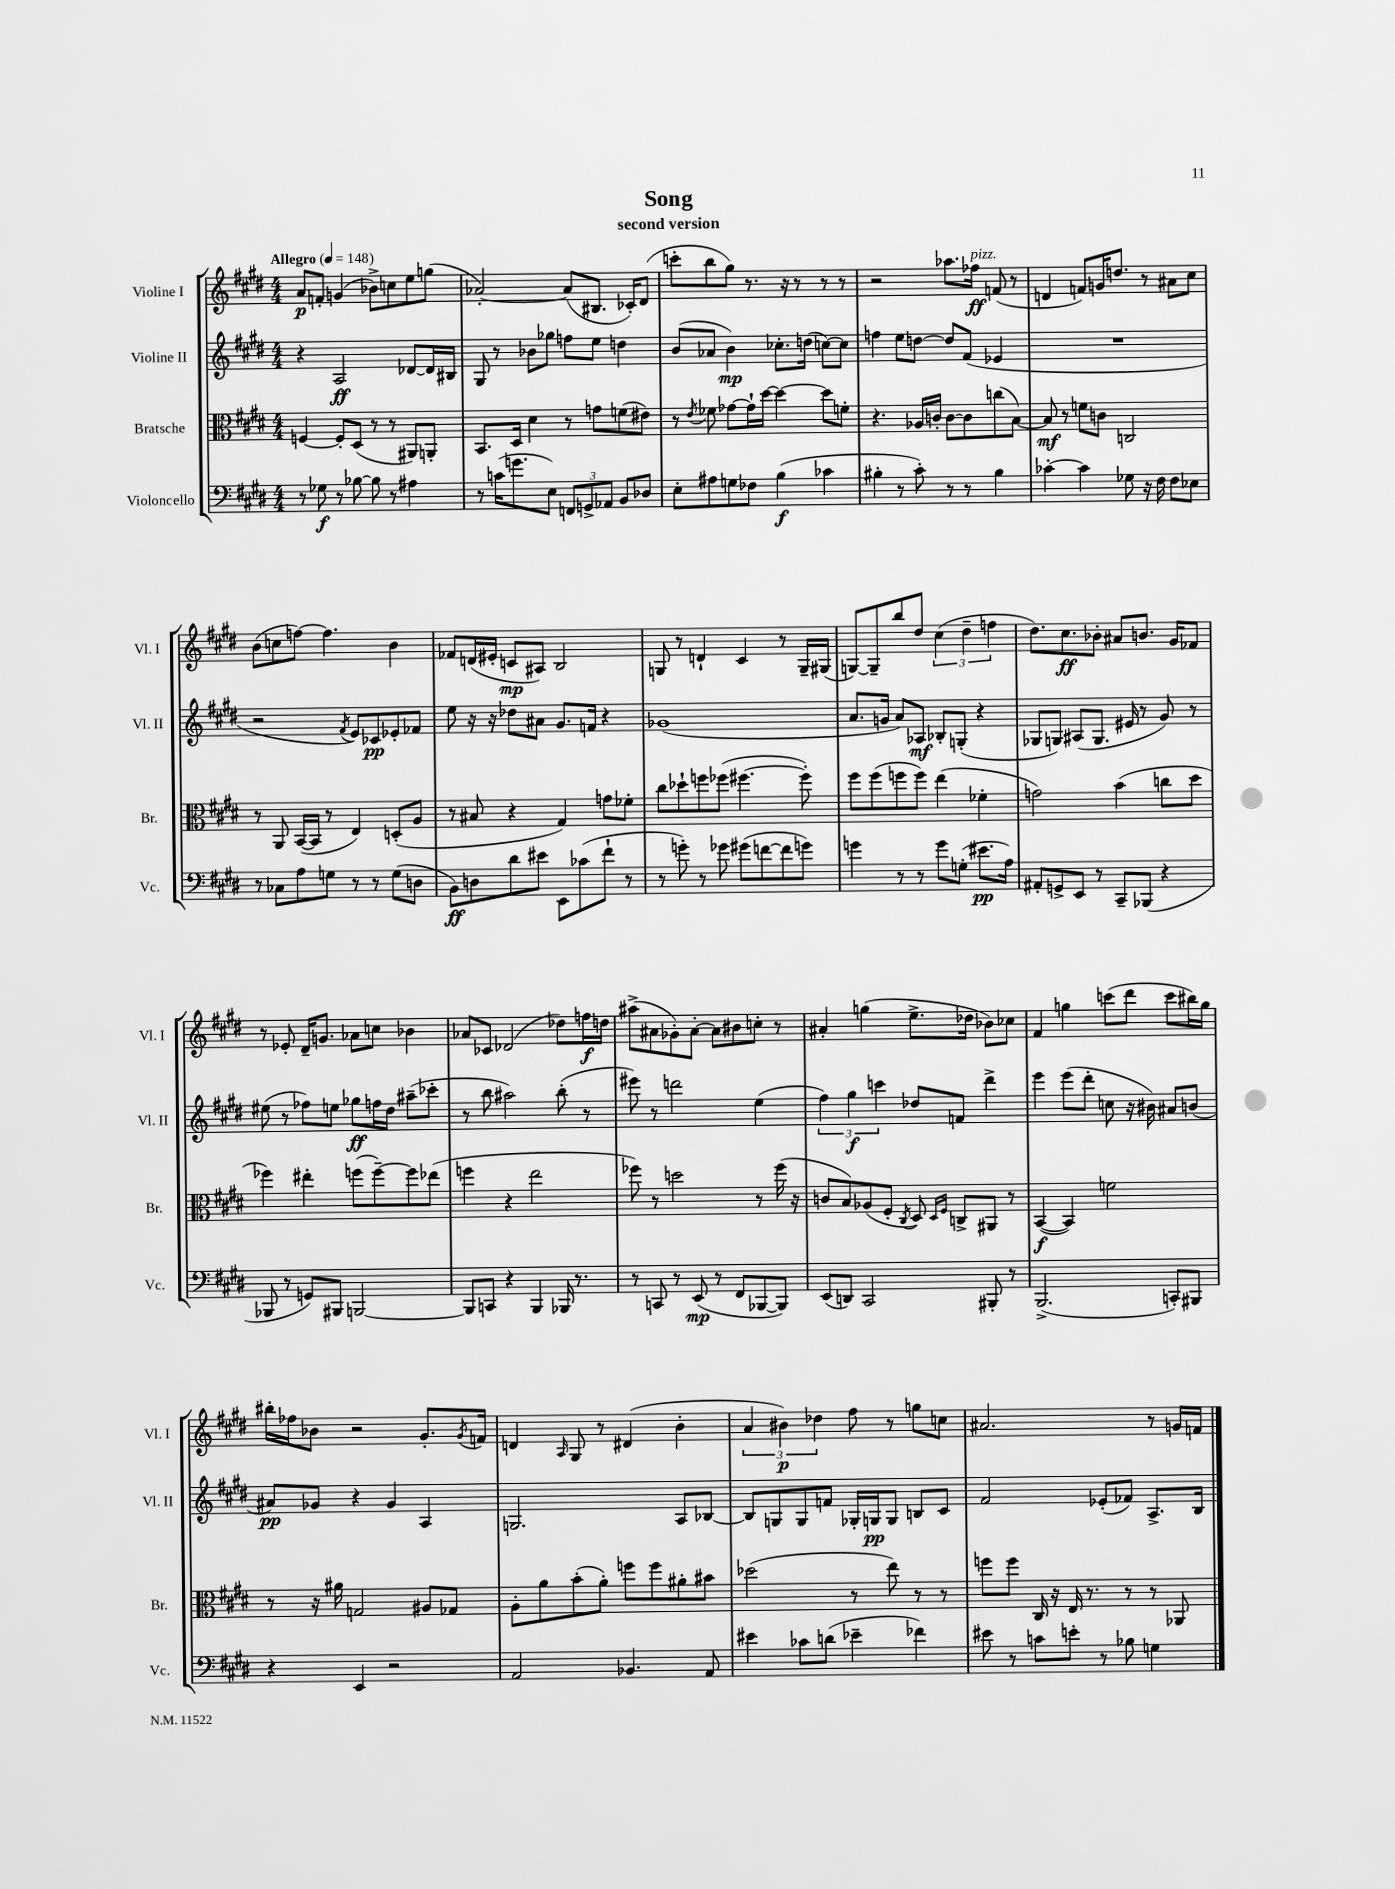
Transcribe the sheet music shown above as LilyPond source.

\header { title = "Song" subtitle = "second version" }
<<
\new StaffGroup <<
\new Staff = "s0" \with { instrumentName = "Violine I" shortInstrumentName = "Vl. I" } {
    \clef treble \key e \major \numericTimeSignature \time 4/4 \tempo "Allegro" 4 = 148
    a'8\p f'8-. g'4( bes'8->) c''8 e''8 g''8( |
    aes'2~-.) aes'8( bis8. ces'16-.) dis'8( |
    c'''8-. b''8 gis''8) r8. r16 r8 r8 r8 |
    r2 aes''8. fes''16\ff^\markup { \italic "pizz." } f'8( r8 |
    d'4 f'8) g'16 d''8. r8 ais'8 cis''8 |
    b'8( c''8 f''8~) f''4. b'4 |
    fes'8 d'16( eis'16-. c'8\mp ais8) b2 |
    g8 r8 d'4-! cis'4 r8 g16-- gis16( |
    g8~) g8-- b''8 dis''8 \tuplet 3/2 { cis''4( dis''4-- f''4 } |
    dis''8.) cis''8.\ff bes'8-. ais'8 b'8. gis'16 fes'8 |
    r8 ees'8-. dis'16-- g'8. aes'8 c''8 bes'4 |
    aes'8 ces'8 des'2( des''8) f''16\f d''16 |
    ais''8->( ais'8 ges'8-.) ais'8~-. ais'8 bis'8 c''8-. r8 |
    ais'4-. g''4( e''8.-> des''16 bes'8) ces''8 |
    fis'4 g''4 c'''8( dis'''8 c'''8 bis''16) g''16 |
    bis''16-. fes''16 bes'8 r2 gis'8.-. \acciaccatura { gis'8 } f'16 |
    d'4 \grace { a16 } gis8 r8 dis'4( b'4-. |
    \tuplet 3/2 { a'4 bis'4\p) des''4 } fis''8 r8 g''8 c''8 |
    ais'2. r8 g'16 f'16 \bar "|." |
}
\new Staff = "s1" \with { instrumentName = "Violine II" shortInstrumentName = "Vl. II" } {
    \clef treble \key e \major \numericTimeSignature \time 4/4
    r4 a2\ff des'8~ des'16 bis16 |
    gis8 r8 bes'8 ges''8 f''8 e''8 d''4 |
    b'8( aes'8 b'4\mp) ces''8.-. d''16( c''8~) c''8 |
    f''4 e''8 d''8~ d''8 fis'8( ees'4 |
    R1 |
    r2 \acciaccatura { fis'8 } e'8) ces'8\pp ees'8-. fes'8 |
    e''8 r16 r16 des''8 ais'8 gis'8. f'16 r4 |
    ges'1( |
    a'8. g'16 a'8) aes8\mf bes8-. g8-.( r4 |
    ges8 g8) ais8( g8. eis'16 r8 gis'8) r8 |
    eis''8( r8 fes''8) e''8 ges''8\ff f''16 dis''16 ais''8--( ces'''8-. |
    r8 b''8 ais''2) b''8-.( r8 |
    eis'''8) r8 d'''2 e''4( |
    \tuplet 3/2 { fis''4) gis''4\f c'''4 } des''8 f'8 dis'''4-> |
    e'''4 e'''8( dis'''8-. c''8 r16 bis'16) ais'8 b'8( |
    ais'8\pp) ges'8 r4 ges'4 a4 |
    g2. a8 bes8~ |
    bes8 g8 g8 f'8 ges16-. g16\pp g8 b8 cis'8 |
    fis'2 ees'8-.( fes'8) a8.-> b16 \bar "|." |
}
\new Staff = "s2" \with { instrumentName = "Bratsche" shortInstrumentName = "Br." } {
    \clef alto \key e \major \numericTimeSignature \time 4/4
    f4~ f8-. dis8( r8 r8 ais,8) a,8-. |
    b,8. dis16 dis'4 r8 g'8 f'8( eis'8) |
    r8 \acciaccatura { e'8 } fes'8 ges'8~ ges'16-! dis''16~ dis''4~ dis''8 f'8-. |
    r4. aes16 c'16-. c'8~ c'8 c''8( b8~) |
    b8\mf r8 f'8 c'8 c2 |
    r8 a,8 b,16~( b,16 r8 e4) d8-.( a8 |
    r8 bis8 r4 gis4) g'8 fes'8-. |
    cis''8 des''8-! f''8 fes''8( fis''4.~ fis''8-.) |
    fis''8 fis''8( f''8 f''8) e''4( fes'4-. |
    g'2) b'4( c''8 dis''8 |
    fes''4) eis''4-. f''8( f''8~--) f''8 ees''8( |
    f''4 r4 e''2 |
    fes''8) r8 d''2 r8 fes''16( r16 |
    c'8 b8) aes8( fis8-. \acciaccatura { cis8 } dis8) \grace { dis16 fis16 } c8-> ais,8 r8 |
    b,4~\f( b,4) f'2 |
    r8 r16 ais'16 g2 ais8 ges8 |
    a8-. a'8 b'8-.( a'8-.) f''8 f''8 ais'8-. bis'8 |
    des''2( r8 e''8) r8 r8 |
    f''8 f''8 cis16 r16 e16 r8. r8 r8 aes,8 \bar "|." |
}
\new Staff = "s3" \with { instrumentName = "Violoncello" shortInstrumentName = "Vc." } {
    \clef bass \key e \major \numericTimeSignature \time 4/4
    r8 ges8\f r8 bes8~ bes8 r8 ais4 |
    r8 c'16( g'8. e8) \tuplet 3/2 { f,8 g,8-> aes,8 } b,8 des8 |
    e8-. ais8 g8 fes8 b4\f( ces'4 |
    bis4-. r8 cis'8-.) r8 r8 bis4 |
    ces'4~-. ces'4 ges8 r16 fis16 fis8 ees8 |
    r8 ces8 a8 g8 r8 r8 g8( d8 |
    b,8\ff) d8 dis'8 eis'8 e,8 ces'8( fis'8-! r8 |
    r8 g'8-.) r8 ges'8 gis'8( f'8~ f'8 g'8) |
    g'4 r8 r8 g'8 g8-.( eis'8.\pp a16) |
    ais,8-. g,8-> e,8 r8 cis,8-- bes,,8( r4 |
    bes,,8 r8 g,8) bis,,8 b,,2~ |
    b,,8 c,8 r4 b,,4 bes,,16 r8. |
    r8 c,8 r8 e,8\mp( r8 fis,8 bes,,8~ bes,,8) |
    e,8( d,8) cis,2 bis,,8-. r8 |
    b,,2.->( c,8-.) bis,,8 |
    r4 e,4 r2 |
    a,2 bes,4. a,8 |
    eis'4 ces'8 d'8( ees'4-- fes'4) |
    eis'8 r8 c'8 e'8-. r8 bes8 g4 \bar "|." |
}
>>
>>
\layout { \context { \Score \remove "Bar_number_engraver" } }
